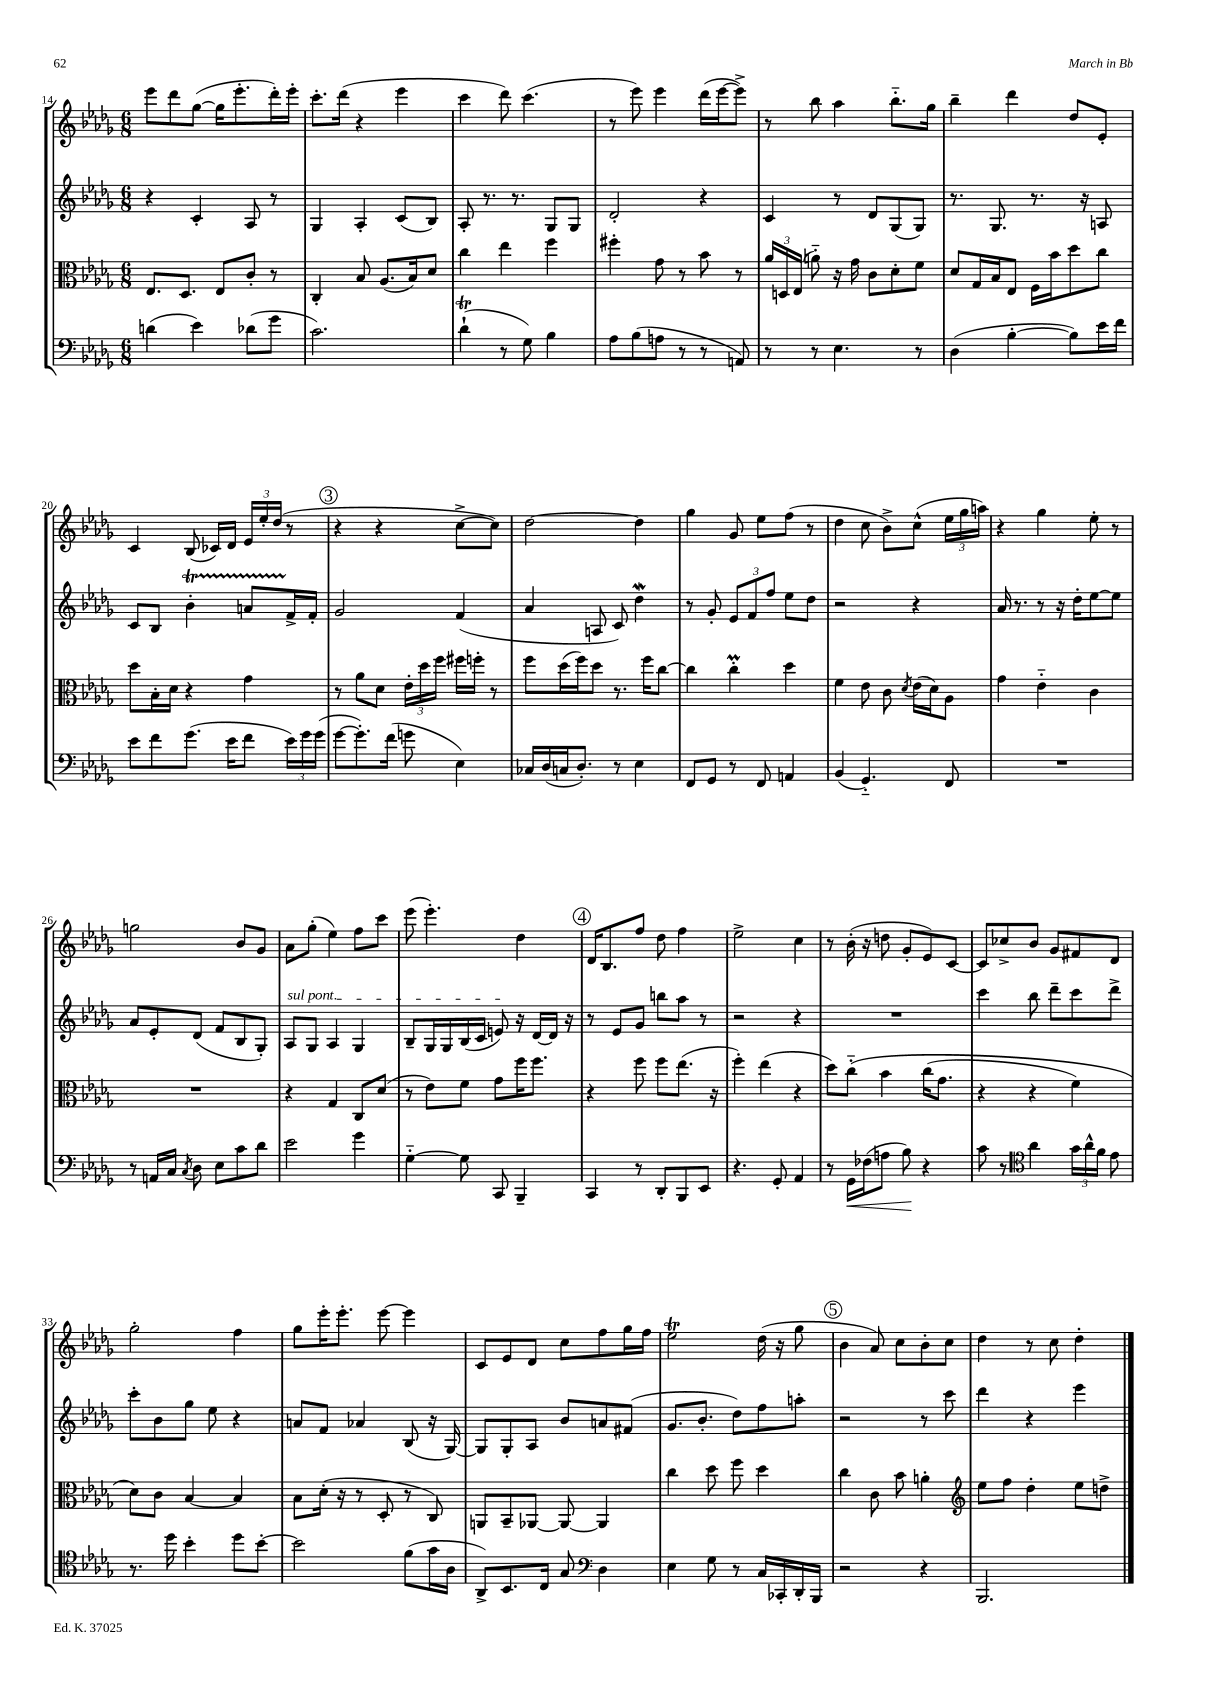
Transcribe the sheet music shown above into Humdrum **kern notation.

**kern	**kern	**kern	**kern
*staff4	*staff3	*staff2	*staff1
*clefF4	*clefC3	*clefG2	*clefG2
*k[b-e-a-d-g-]	*k[b-e-a-d-g-]	*k[b-e-a-d-g-]	*k[b-e-a-d-g-]
*M6/8	*M6/8	*M6/8	*M6/8
(4d\	8.E-/L	4r	8eee-\L
.	.	.	8ddd-\
.	8.D-/J	.	.
4e-\)	.	4c'/	([8gg-\J
.	8E-/L	.	16gg-\]LK
.	.	.	8.eee-'\
(8d-\L	8c'/J	8A-/	.
8g-\J	8r	8r	16ddd-'\L)
.	.	.	16eee-'\JJ
=	=	=	=
2.c\)	4C'/	4G-/	8.ccc'\L
.	.	.	(16ddd-\Jk
.	8B-/	4A-'/	4r
.	(8.A-/L	.	.
.	.	(8c/L	4eee-\
.	16B-/k)	.	.
.	8d-/J	8B-/J)	.
=	=	=	=
(4d-`\	4cc\	8A-'/	4ccc\
.	.	8.r	.
8r	4ee-\	.	8ddd-\)
.	.	8.r	.
8G-\)	.	.	(4.ccc\
4B-\	4ff\	8G-/L	.
.	.	8G-/J	.
=	=	=	=
8A-\L	4ff#'\	2d-'/	8r
(8B-\	.	.	8eee-\)
8A\J	8g-\	.	4eee-\
8r	8r	.	.
8r	8b-\	4r	(16ddd-\LL
.	.	.	[16eee-\J
8AA/)	8r	.	8eee-^\]J)
=	=	=	=
8r	24a-/LL	4c/	8r
.	24D/	.	.
.	(24E-/JJ	.	.
8r	8a'~\)	.	8bb-\
4.E-\	16r	8r	4aa-\
.	16g-\	.	.
.	8c\L	8d-/L	.
.	8d-'\	(8G-/	8.bb-'~\L
8r	8f\J	8G-/J)	.
.	.	.	16gg-\Jk
=	=	=	=
(4D-\	8d-/L	8.r	4bb-~\
.	16G-/L	.	.
.	16B-/J	8.G-/	.
[4B-'\	8E-/J	.	4ddd-\
.	16F\LL	8.r	.
.	16b-\J	.	.
8B-\]L)	8dd-\	.	8dd-/L
.	.	16r	.
16e-\L	8cc\J	8A/	8e-'/J
16f\JJ	.	.	.
=	=	=	=
8e-\L	8dd-\L	8c/L	4c/
8f\	16B-'\L	8B-/J	.
.	16d-\JJ	.	.
(8.g-\J	4r	4b-'\	(8B-/
.	.	.	16c-/LL)
16e-\LK	.	.	16d-/JJ
8f\J	4g-\	8a/L	24e-/LL
.	.	.	24ee-'/
.	.	.	(24dd-/JJ
24e-\LL)	.	16f^/L	8r
24g-\	.	.	.
.	.	16f'/JJ	.
(24g-\JJ	.	.	.
=	=	=	=
[8g-\L	8r	2g-/	4r
8.g-'\])	8a-\L	.	.
.	8d-\J	.	4r
(16f\Jk	.	.	.
8g\	24e-'\LL	.	.
.	24dd-\	.	.
.	24ff\JJ	.	.
4E-\)	16ff#\LL	(4f/	[8cc^\L
.	16ff'\JJ	.	.
.	8r	.	8cc\]J)
=	=	=	=
16C-/LL	8ff\L	4a-/	[2dd-\
(16D-/	.	.	.
16C/J	(16dd-\L	.	.
8.D-'/J)	16ff\J)	.	.
.	8dd-\J	8A/	.
8r	8.r	8c/)	.
4E-\	.	4dd-\	4dd-\]
.	16ff\LK	.	.
.	[8cc\J	.	.
=	=	=	=
8FF/L	4cc\]	8r	4gg-\
8GG-/J	.	8g-'/	.
8r	4cc'\	12e-/L	8g-/
.	.	12f/	.
8FF/	.	.	8ee-\L
.	.	12ff/J	.
4AA/	4dd-\	8ee-\L	(8ff\J
.	.	8dd-\J	8r
=	=	=	=
(4BB-/	4f\	2r	4dd-\
4.GG-'~/)	8e-\	.	8cc\
.	8c\	.	8b-^\L)
.	8qd-/	.	.
.	(16e-\LL	4r	(8cc^^\J
.	16d-\J)	.	.
8FF/	8A-\J	.	24ee-\LL
.	.	.	24gg-\
.	.	.	24aa\JJ)
=	=	=	=
2.r	4g-\	16a-/	4r
.	.	8.r	.
.	4e-'~\	8r	4gg-\
.	.	16r	.
.	.	16dd-'\LK	.
.	4c\	[8ee-\	8ee-'\
.	.	8ee-\]J	8r
=	=	=	=
8r	2.r	8a-/L	2gg\
16AA/LL	.	8e-'/	.
16C/JJ	.	.	.
8qC/	.	.	.
8D-\	.	(8d-/J	.
8E-\L	.	8f/L	.
8c\	.	8B-/	8b-/L
8d-\J	.	8G-'/J)	8g-/J
=	=	=	=
2e-\	4r	8A-/L	8a-\L
.	.	8G-/J	(8gg-'\J
.	4G-/	4A-/	4ee-\)
4g-\	8C/L	4G-/	8ff\L
.	(8d-/J	.	8ccc\J
=	=	=	=
[4G-'~\	8r	8B-~/L	(8eee-\
.	8e-\L)	16G-/L	4.eee-'\)
.	.	16G-/	.
8G-\]	8f\J	(16B-/	.
.	.	16c/JJ	.
8CC/	8g-\L	8e/)	.
4BBB-~/	16ff\K	16r	4dd-\
.	8.ff\J	[16d-/LL	.
.	.	16d-/]JJ	.
.	.	16r	.
=	=	=	=
4CC/	4r	8r	16d-/LK
.	.	.	8.B-/
.	.	8e-/L	.
8r	8ff\	8g-/J	8ff/J
8DD-'/L	8ff\L	8bb\L	8dd-\
8BBB-/	(8.ee-\J	8aa-\J	4ff\
8EE-/J	.	8r	.
.	16r	.	.
=	=	=	=
4.r	4ff'\)	2r	2ee-^\
.	(4ee-\	.	.
8GG-'/	.	.	.
4AA-/	4r	4r	4cc\
=	=	=	=
8r	8dd-\L)	2.r	8r
16GG-\LL	&(8cc'~\J	.	(16b-'\
(16F-\J	.	.	16r
8A\J	4b-\	.	8dd\
8B-\)	.	.	8g-'/L
4r	(16cc\LK	.	8e-/)
.	8.g-\J	.	.
.	.	.	[8c/J
=	=	=	=
8c\	4r	4ccc\	8c/]L
8r	.	.	8cc-^/
*clefC4	*	*	*
4a-\	4r	8bb-\	8b-/J
.	.	8ddd-~\L	8g-/L
24g-\LL	4f\)	8ccc\	8f#/
24a-^^\	.	.	.
24f\JJ	.	.	.
8e-\	.	8ddd-^\J	8d-/J
=	=	=	=
8.r	8d-\L&)	8ccc'\L	2gg-'\
.	8c\J	8b-\	.
16dd-\	.	.	.
4b-'\	[4B-/	8gg-\J	.
.	.	8ee-\	.
8dd-\L	4B-/]	4r	4ff\
[8b-'\J	.	.	.
=	=	=	=
2b-\]	8B-\L	8a/L	8gg-\L
.	(16d-'\Jk	8f/J	16eee-'\K
.	16r	.	8.eee-'\J
.	8r	4a-/	.
.	8D-'/	.	[8eee-\
(8f\L	8r	(8B-/	4eee-\]
16g-\L	8C/)	16r	.
16A-\JJ	.	[16G-/)	.
=	=	=	=
8AA-^/L)	8AA/L	8G-/]L	8c/L
8.BB-/	8BB-~/	8G-'/	8e-/
.	[8AA-/J	8A-/J	8d-/J
16C/Jk	.	.	.
8G-/	8AA-/_	8b-/L	8cc\L
*clefF4	*	*	*
4D-\	4AA-/]	8a/	8ff\
.	.	(8f#/J	16gg-\L
.	.	.	16ff\JJ
=	=	=	=
4E-\	4cc\	8.g-/L	2ee-\
.	.	8.b-'/J	.
8G-\	8dd-\	.	.
8r	8ff\	8dd-\L)	.
16C/LL	4dd-\	8ff\	(16dd-\
16CC-'/	.	.	16r
16DD-'/	.	8aa'\J	8gg-\
16BBB-/JJ	.	.	.
=	=	=	=
2r	4cc\	2r	4b-\
.	8c\	.	8a-/)
.	8b-\	.	8cc\L
4r	4a'\	8r	8b-'\
.	.	8ccc\	8cc\J
=	=	=	=
*	*clefG2	*	*
2.BBB-/	8ee-\L	4ddd-\	4dd-\
.	8ff\J	.	.
.	4dd-'\	4r	8r
.	.	.	8cc\
.	8ee-\L	4eee-\	4dd-'\
.	8dd^\J	.	.
==	==	==	==
*-	*-	*-	*-
